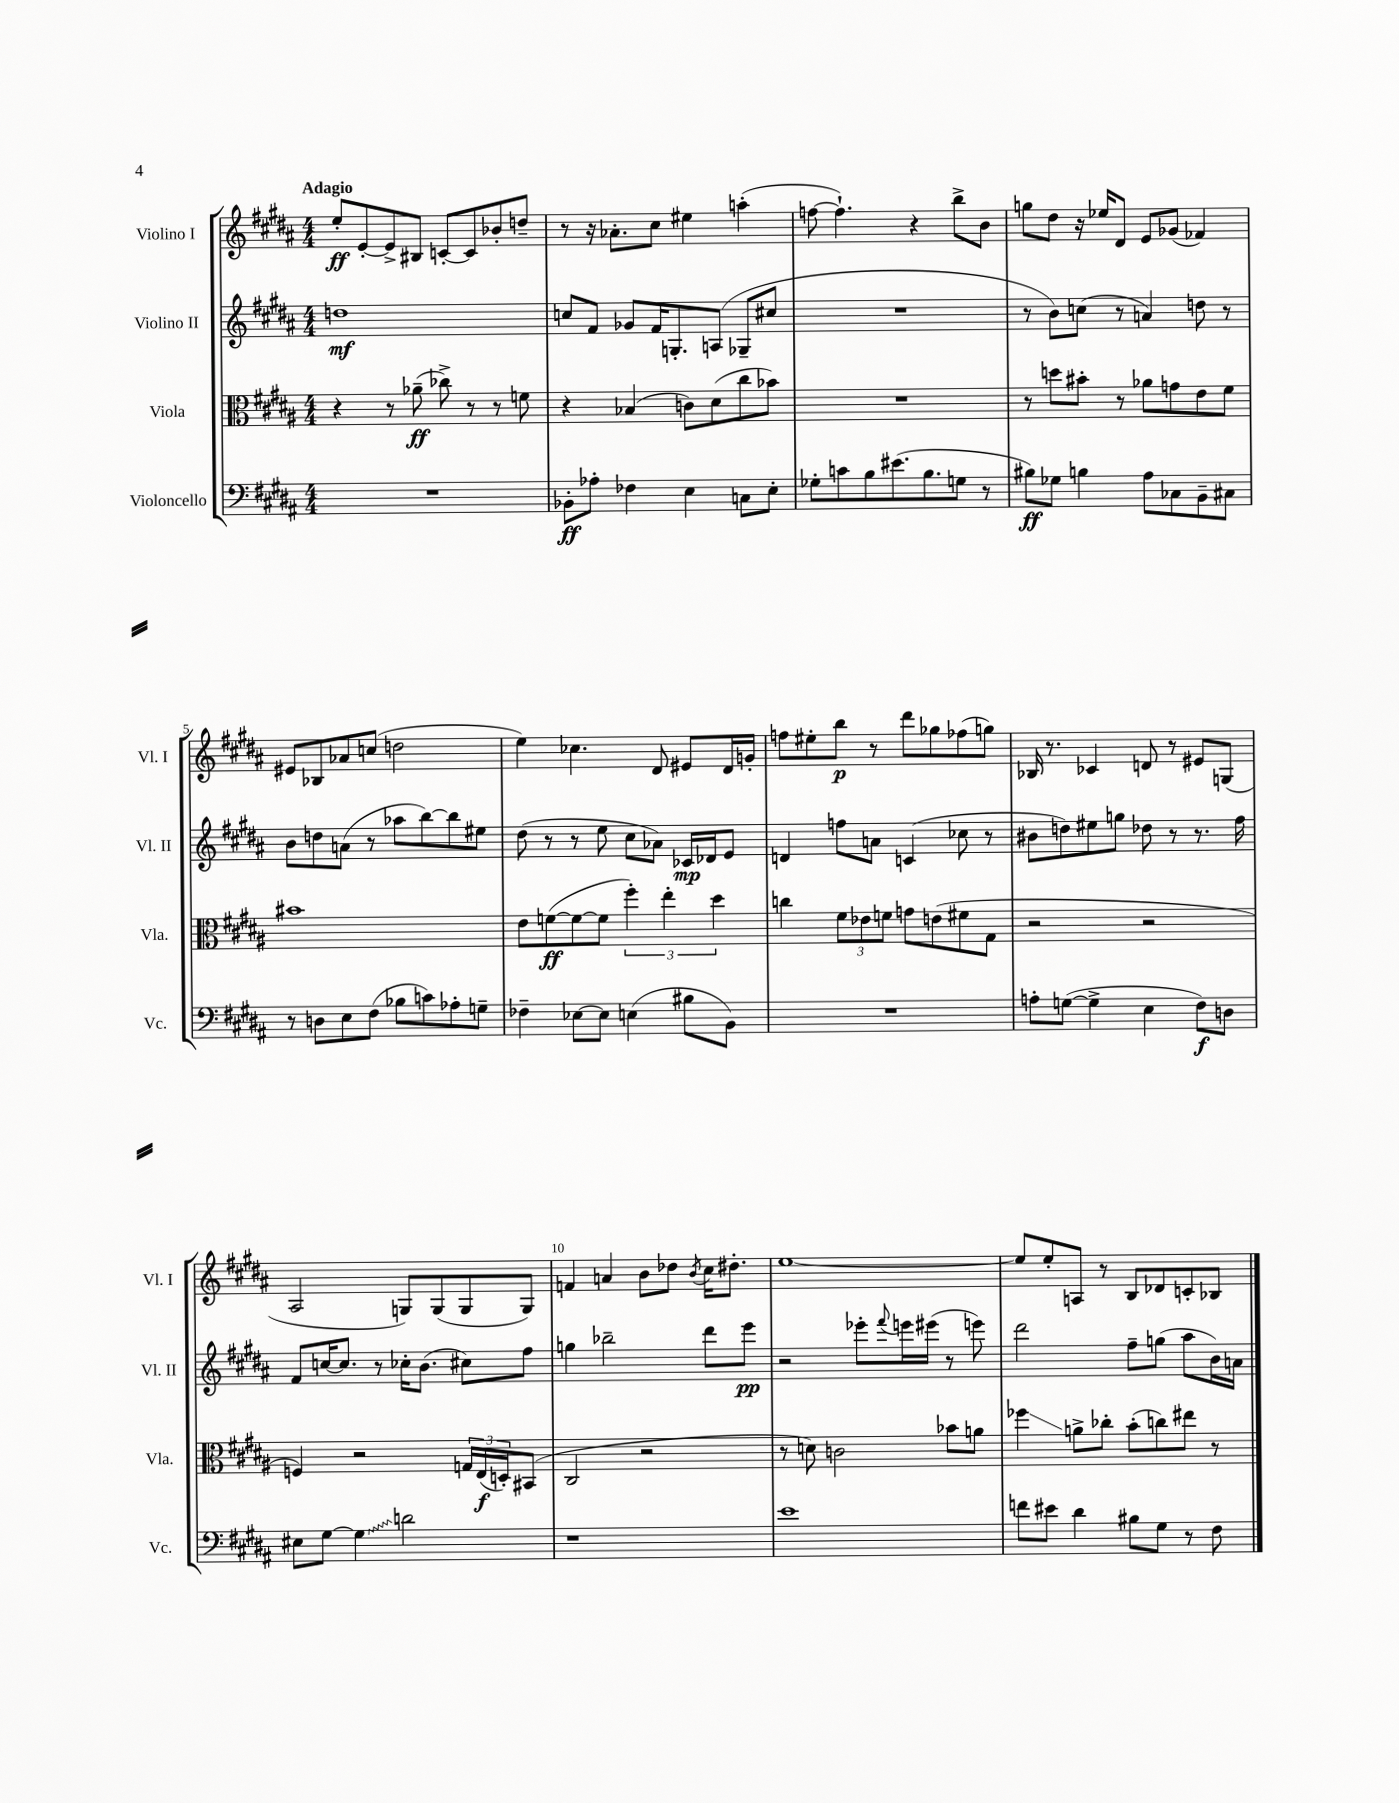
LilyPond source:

<<
\new StaffGroup <<
\new Staff = "s0" \with { instrumentName = "Violino I" shortInstrumentName = "Vl. I" } {
    \clef treble \key b \major \numericTimeSignature \time 4/4 \tempo "Adagio"
    e''8-.\ff e'8~-. e'8-> bis8 c'8~-. c'8 bes'8-. d''8-- |
    r8 r16 aes'8.-. cis''8 eis''4 a''4-.( |
    f''8~ f''4.-!) r4 b''8-> b'8 |
    g''8 dis''8 r16 ees''16 dis'8 e'8 ges'8( fes'4) |
    eis'8 bes8 aes'8 c''8( d''2 |
    e''4) ces''4. dis'8 eis'8 dis'16 g'16-. |
    f''8 eis''8-. b''8\p r8 dis'''8 ges''8 fes''8( g''8) |
    bes16 r8. ces'4 d'8 r8 eis'8 g8( |
    ais2 g8) g8( g8 g8) |
    f'4 a'4 b'8 des''8 \acciaccatura { b'8 } cis''16 dis''8.-. |
    e''1~ |
    e''8 e''8-. a8 r8 b8 des'8 c'8-. bes8 \bar "|." |
}
\new Staff = "s1" \with { instrumentName = "Violino II" shortInstrumentName = "Vl. II" } {
    \clef treble \key b \major \numericTimeSignature \time 4/4
    d''1\mf |
    c''8 fis'8 ges'8 fis'16 g8.-. a8( ges8-- cis''8 |
    R1 |
    r8 b'8) c''8( r8 a'4) d''8 r8 |
    b'8 d''8 a'8( r8 aes''8 b''8~) b''8 eis''8 |
    dis''8( r8 r8 e''8 cis''8 aes'8) ces'16\mp des'16 e'8 |
    d'4 f''8 a'8 c'4( ces''8 r8 |
    bis'8 d''8) eis''8 g''8 des''8 r8 r8. fis''16 |
    fis'8 c''16~ c''8. r8 ces''16-. b'8.( cis''8) fis''8 |
    g''4 bes''2-- dis'''8 e'''8\pp |
    r2 ees'''8-. \appoggiatura { fis'''8 } e'''16 eis'''16( r8 e'''8) |
    dis'''2 fis''8-- g''8( ais''8 b'16) a'16 \bar "|." |
}
\new Staff = "s2" \with { instrumentName = "Viola" shortInstrumentName = "Vla." } {
    \clef alto \key b \major \numericTimeSignature \time 4/4
    r4 r8 aes'8--\ff( ces''8->) r8 r8 f'8 |
    r4 bes4( c'8) dis'8( cis''8 bes'8) |
    R1 |
    r8 d''8 bis'8-. r8 aes'8 g'8 e'8 fis'8 |
    bis'1 |
    e'8 f'8~\ff( f'8~ f'8 \tuplet 3/2 { fis''4-.) e''4-. dis''4 } |
    c''4 \tuplet 3/2 { fis'8 ees'8 f'8 } g'8 e'8( fis'8 gis8 |
    r2 r2 |
    f4) r2 \tuplet 3/2 { g16 e16\f( d16-.) } bis,8( |
    cis2 r2 |
    r8 d'8) c'2 bes'8 a'8 |
    fes''4\glissando a'8-> ces''8-. b'8-.( c''8) eis''8 r8 \bar "|." |
}
\new Staff = "s3" \with { instrumentName = "Violoncello" shortInstrumentName = "Vc." } {
    \clef bass \key b \major \numericTimeSignature \time 4/4
    R1 |
    bes,8-.\ff aes8-. fes4 e4 c8 e8-. |
    ges8-. c'8 b8 eis'8.( b8. g8 r8 |
    bis8\ff) ges8 b4 ais8 ces8 b,8-- cis8 |
    r8 d8 e8 fis8( bes8 c'8) aes8-. g8-- |
    fes4-- ees8~ ees8 e4( bis8 b,8) |
    R1 |
    a8-. g8~( g4-> e4 fis8\f) d8 |
    eis8 gis8~ \once \override Glissando.style = #'zigzag gis4\glissando d'2 |
    r1 |
    e'1 |
    f'8 eis'8 dis'4 bis8 gis8 r8 fis8 \bar "|." |
}
>>
>>
\layout { \context { \Score \override BarNumber.break-visibility = ##(#f #t #t) barNumberVisibility = #(every-nth-bar-number-visible 5) } }
